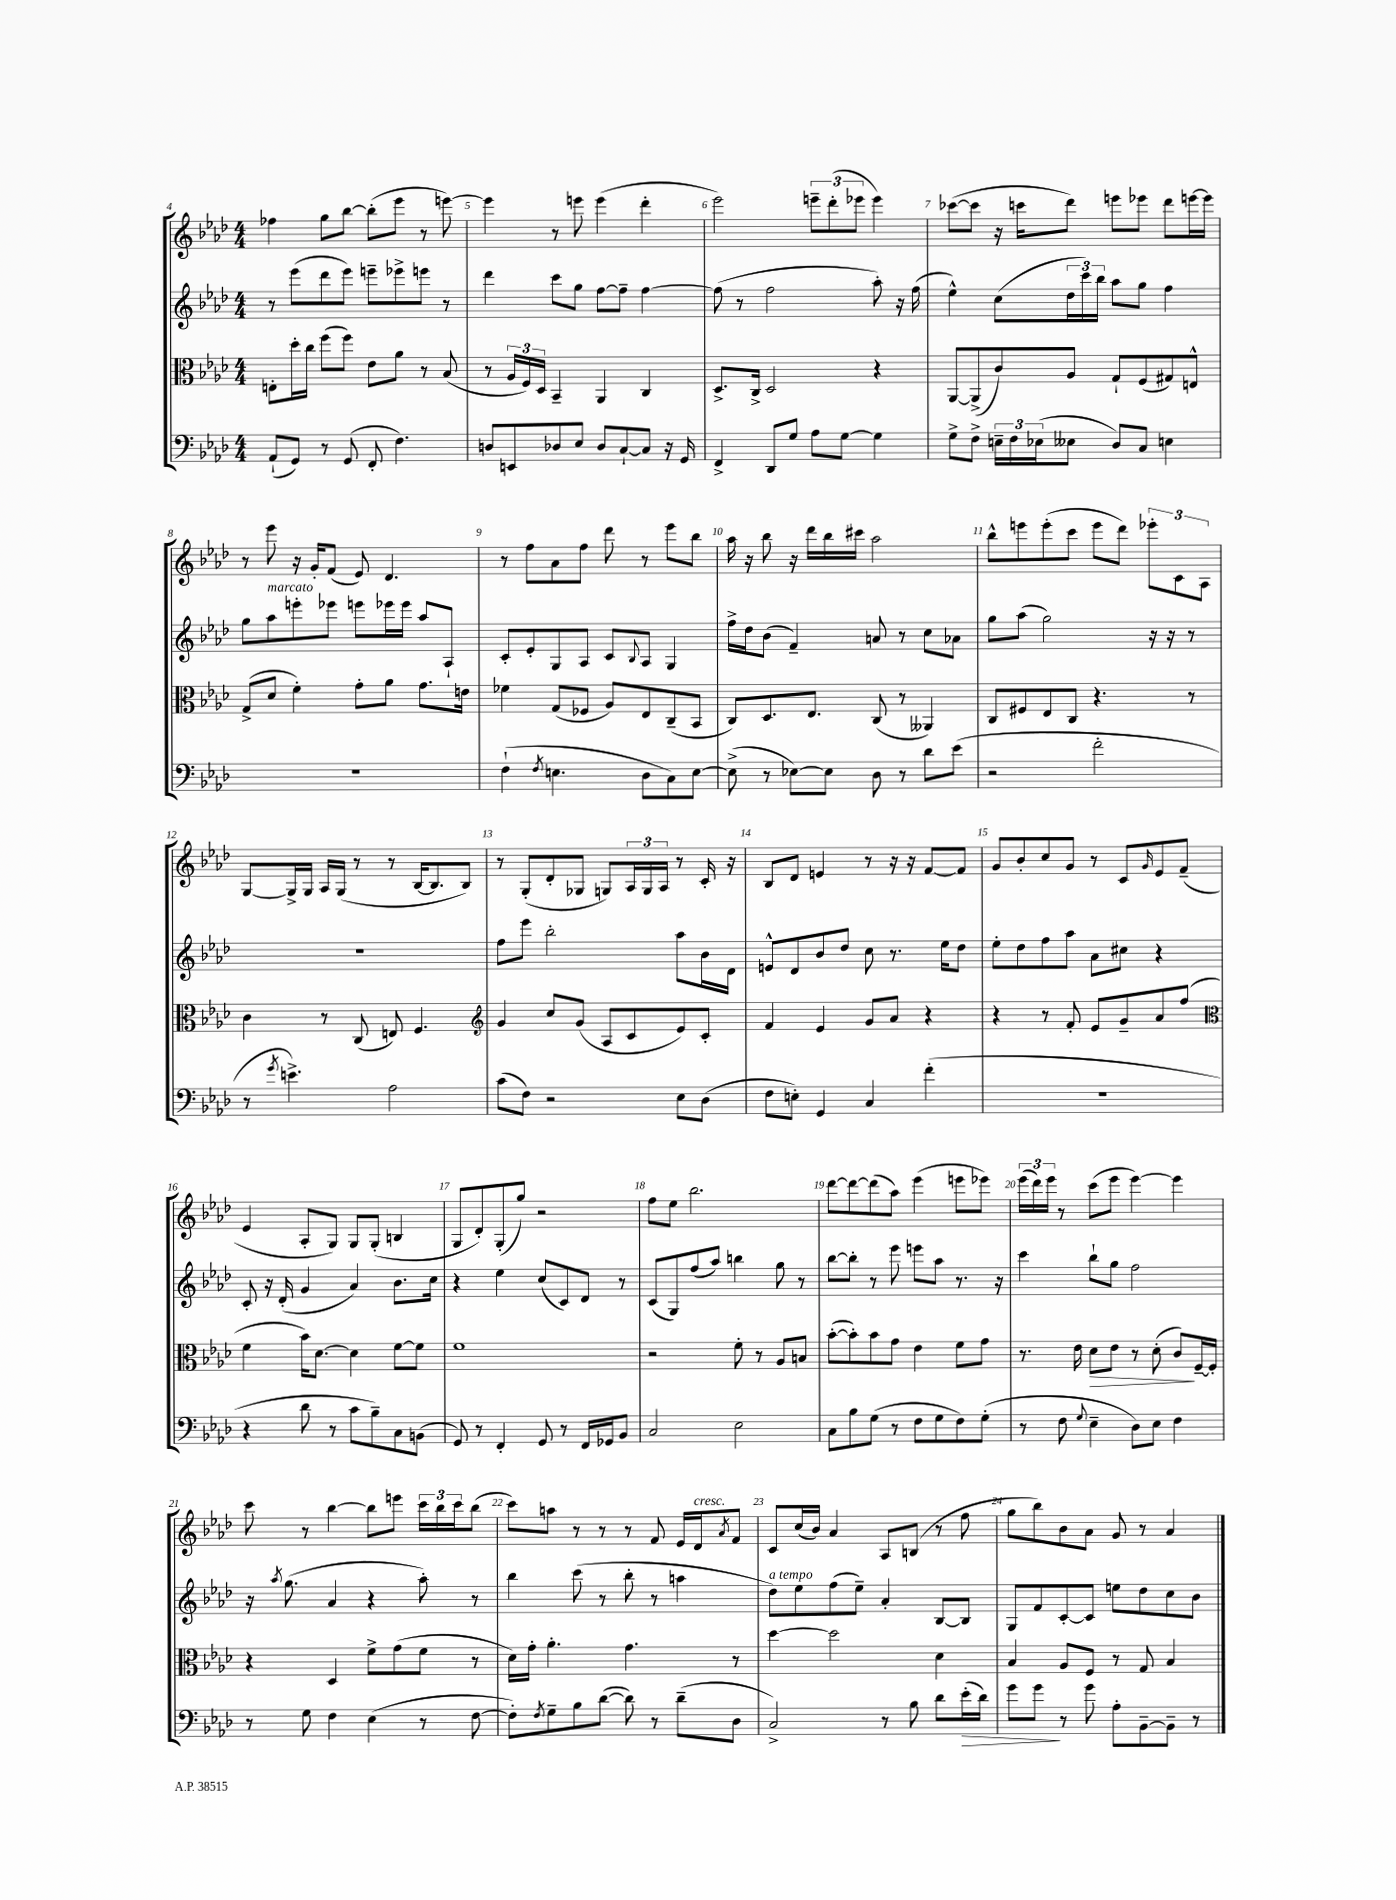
<<
\new StaffGroup <<
\new Staff = "s0" {
    \clef treble \key aes \major \numericTimeSignature \time 4/4
    fes''4 g''8 bes''8~ bes''8-.( ees'''8 r8 e'''8~) |
    e'''4 r8 e'''8 e'''4( des'''4-. |
    ees'''2) \tuplet 3/2 { e'''8-- des'''8-.( ees'''8 } ees'''4) |
    ces'''8~( ces'''8 r16 c'''16 des'''8) e'''8 ees'''8 des'''8 e'''16~ e'''16 |
    r8 ees'''8 r16 g'16-. f'8( ees'8) des'4. |
    r8 f''8 aes'8 f''8 des'''8 r8 ees'''8 bes''8 |
    aes''16 r16 bes''8 r16 des'''16 bes''16 cis'''16 aes''2 |
    bes''8-^ e'''8 e'''8-.( c'''8 e'''8 des'''8) \tuplet 3/2 { ees'''8-. c'8 aes8 } |
    g8~ g16-> g16 aes16 g16( r8 r8 bes16~ bes8. bes8) |
    r8 g8-.( des'8-. ges8 g8) \tuplet 3/2 { aes16 g16 aes16 } r8 c'16-. r16 |
    bes8 des'8 e'4 r8 r16 r16 f'8~ f'8 |
    g'8 bes'8-. c''8 g'8 r8 c'8 \grace { g'16 } ees'8 f'8--( |
    ees'4 aes8-. g8) g8 g8-.( b4 |
    g8 des'8-.) g8-.( g''8) r2 |
    f''8 ees''8 bes''2. |
    des'''8~ des'''8~ des'''8( aes''8) ees'''4( e'''8 ees'''8) |
    \tuplet 3/2 { ees'''16( des'''16) ees'''16 } r8 c'''8( ees'''8 ees'''4~) ees'''4 |
    c'''8 r8 bes''4~ bes''8 e'''8 \tuplet 3/2 { c'''16 bes''16 c'''16 } bes''8( |
    c'''8) a''8 r8 r8 r8 f'8 ees'16 des'16^\markup { \italic "cresc." } \acciaccatura { aes'8 } f'8 |
    c'8 c''16( bes'16) aes'4 aes8 b8( r8 f''8 |
    g''8 bes''8) bes'8 aes'8 g'8 r8 aes'4 \bar "|." |
}
\new Staff = "s1" {
    \clef treble \key aes \major \numericTimeSignature \time 4/4
    r8 ees'''8( des'''8 ees'''8) e'''8-- ees'''8-> e'''8 r8 |
    des'''4 c'''8 g''8 f''8~ f''8-- f''4~ |
    f''8( r8 f''2 aes''8-.) r16 f''16( |
    ees''4-^) c''8( \tuplet 3/2 { des''16 c'''16) bes''16 } aes''8 g''8 f''4 |
    g''8 aes''8^\markup { \italic "marcato" } e'''8-. ees'''8 e'''8 ees'''16 ees'''16 aes''8 aes8-! |
    c'8-. ees'8-. g8 aes8 c'8 \appoggiatura { bes8 } aes8 g4 |
    f''16-> des''16 bes'8( f'4--) a'8 r8 c''8 aes'8 |
    g''8 aes''8( g''2) r16 r16 r8 |
    r1 |
    f''8 ees'''8 bes''2-. aes''8 bes'16 des'16 |
    e'8-^ des'8 bes'8 des''8 c''8 r8. ees''16 des''8 |
    ees''8-. des''8 f''8 aes''8 aes'8 cis''8 r4 |
    c'8-. r16 des'16-.( g'4 aes'4) bes'8. c''16 |
    r4 ees''4 c''8( c'8) des'8 r8 |
    c'8( g8) f''8( aes''8) b''4 g''8 r8 |
    bes''8~ bes''8-. r8 ees'''8 e'''8 aes''8 r8. r16 |
    c'''4 bes''8-! g''8 f''2 |
    r16 \acciaccatura { aes''8 } g''8.( aes'4 r4 aes''8-.) r8 |
    bes''4 c'''8( r8 bes''8-. r8 a''4 |
    des''8^\markup { \italic "a tempo" }) ees''8 f''8( ees''8--) aes'4-. bes8~ bes8 |
    g8 f'8 c'8~-. c'8 e''8 des''8 c''8 bes'8 \bar "|." |
}
\new Staff = "s2" {
    \clef alto \key aes \major \numericTimeSignature \time 4/4
    e8-. des''16-. c''16 f''8( f''8) ees'8 aes'8 r8 bes8( |
    r8 \tuplet 3/2 { aes16 f16) des16 } bes,4-- aes,4 c4 |
    des8.-> c16-> des2 r4 |
    aes,8~ aes,8->( c'8) aes8 g8-! f8( gis8) e8-^ |
    g8->( des'8 f'4-.) g'8-. aes'8 g'8. e'16 |
    fes'4 g8( fes8 aes8) ees8 c8--( bes,8 |
    c8) des8. ees8. c8( r8 aeses,4) |
    c8 fis8 ees8 c8 r4. r8 |
    c'4 r8 c8( e8) f4. |
    \clef treble g'4 c''8 g'8( aes8 c'8 ees'8) c'8-. |
    f'4 ees'4 g'8 aes'8 r4 |
    r4 r8 f'8-. ees'8 g'8-- aes'8 f''8( |
    \clef alto f'4 bes'16) des'8.~ des'4 f'8~ f'8 |
    f'1 |
    r2 f'8-. r8 aes8 b8 |
    bes'8~-.( bes'8-.) bes'8 g'8 ees'4 f'8 g'8 |
    r8. ees'16 des'8\> ees'8 r8 des'8-.( c'8\!) f16~-- f16-. |
    r4 des4 f'8-> g'8( f'8 r8 |
    des'16) g'16-. aes'4.-. g'4. r8 |
    des''4~ des''2 des'4 |
    bes4 aes8 f8 r8 g8 bes4 \bar "|." |
}
\new Staff = "s3" {
    \clef bass \key aes \major \numericTimeSignature \time 4/4
    aes,8-!( g,8) r8 g,8( f,8-. f4.) |
    d8 e,8 des8 ees8 des8 c8~-! c8 r16 g,16 |
    f,4-> des,8 g8 aes8 g8~ g4 |
    g8-> f8-> \tuplet 3/2 { e16-- f16 ees16( } eeses8 des8) c8 e4 |
    R1 |
    f4-!( \acciaccatura { f8 } e4. des8 c8) e8~ |
    e8->( r8 ees8~) ees8 des8 r8 des'8 ees'8( |
    r2 f'2-. |
    r8 \acciaccatura { g'8 } e'4.->) aes2 |
    c'8( f8) r2 ees8 des8( |
    f8 e8-.) g,4 c4 f'4-.( |
    r1 |
    r4 des'8 r8 c'8 bes8--) c8 b,8( |
    g,8) r8 f,4-. g,8 r8 f,16 ges,16 bes,8 |
    c2 ees2 |
    c8 bes8 g8( r8 f8 g8 f8) g8-.( |
    r8 f8 \appoggiatura { g8 } ees4-- des8) ees8 f4 |
    r8 g8 f4 ees4( r8 f8~ |
    f8-.) \acciaccatura { f8 } g8-- bes8 des'8~( des'8) r8 des'8--( des8 |
    c2->) r8 bes8 des'8 ees'16-.\>( des'16) |
    g'8 g'8\! r8 g'8 aes8-. bes,8~-- bes,8-- r8 \bar "|." |
}
>>
>>
\layout { \context { \Score currentBarNumber = #4 \override BarNumber.break-visibility = ##(#f #t #t) barNumberVisibility = #all-bar-numbers-visible } }
